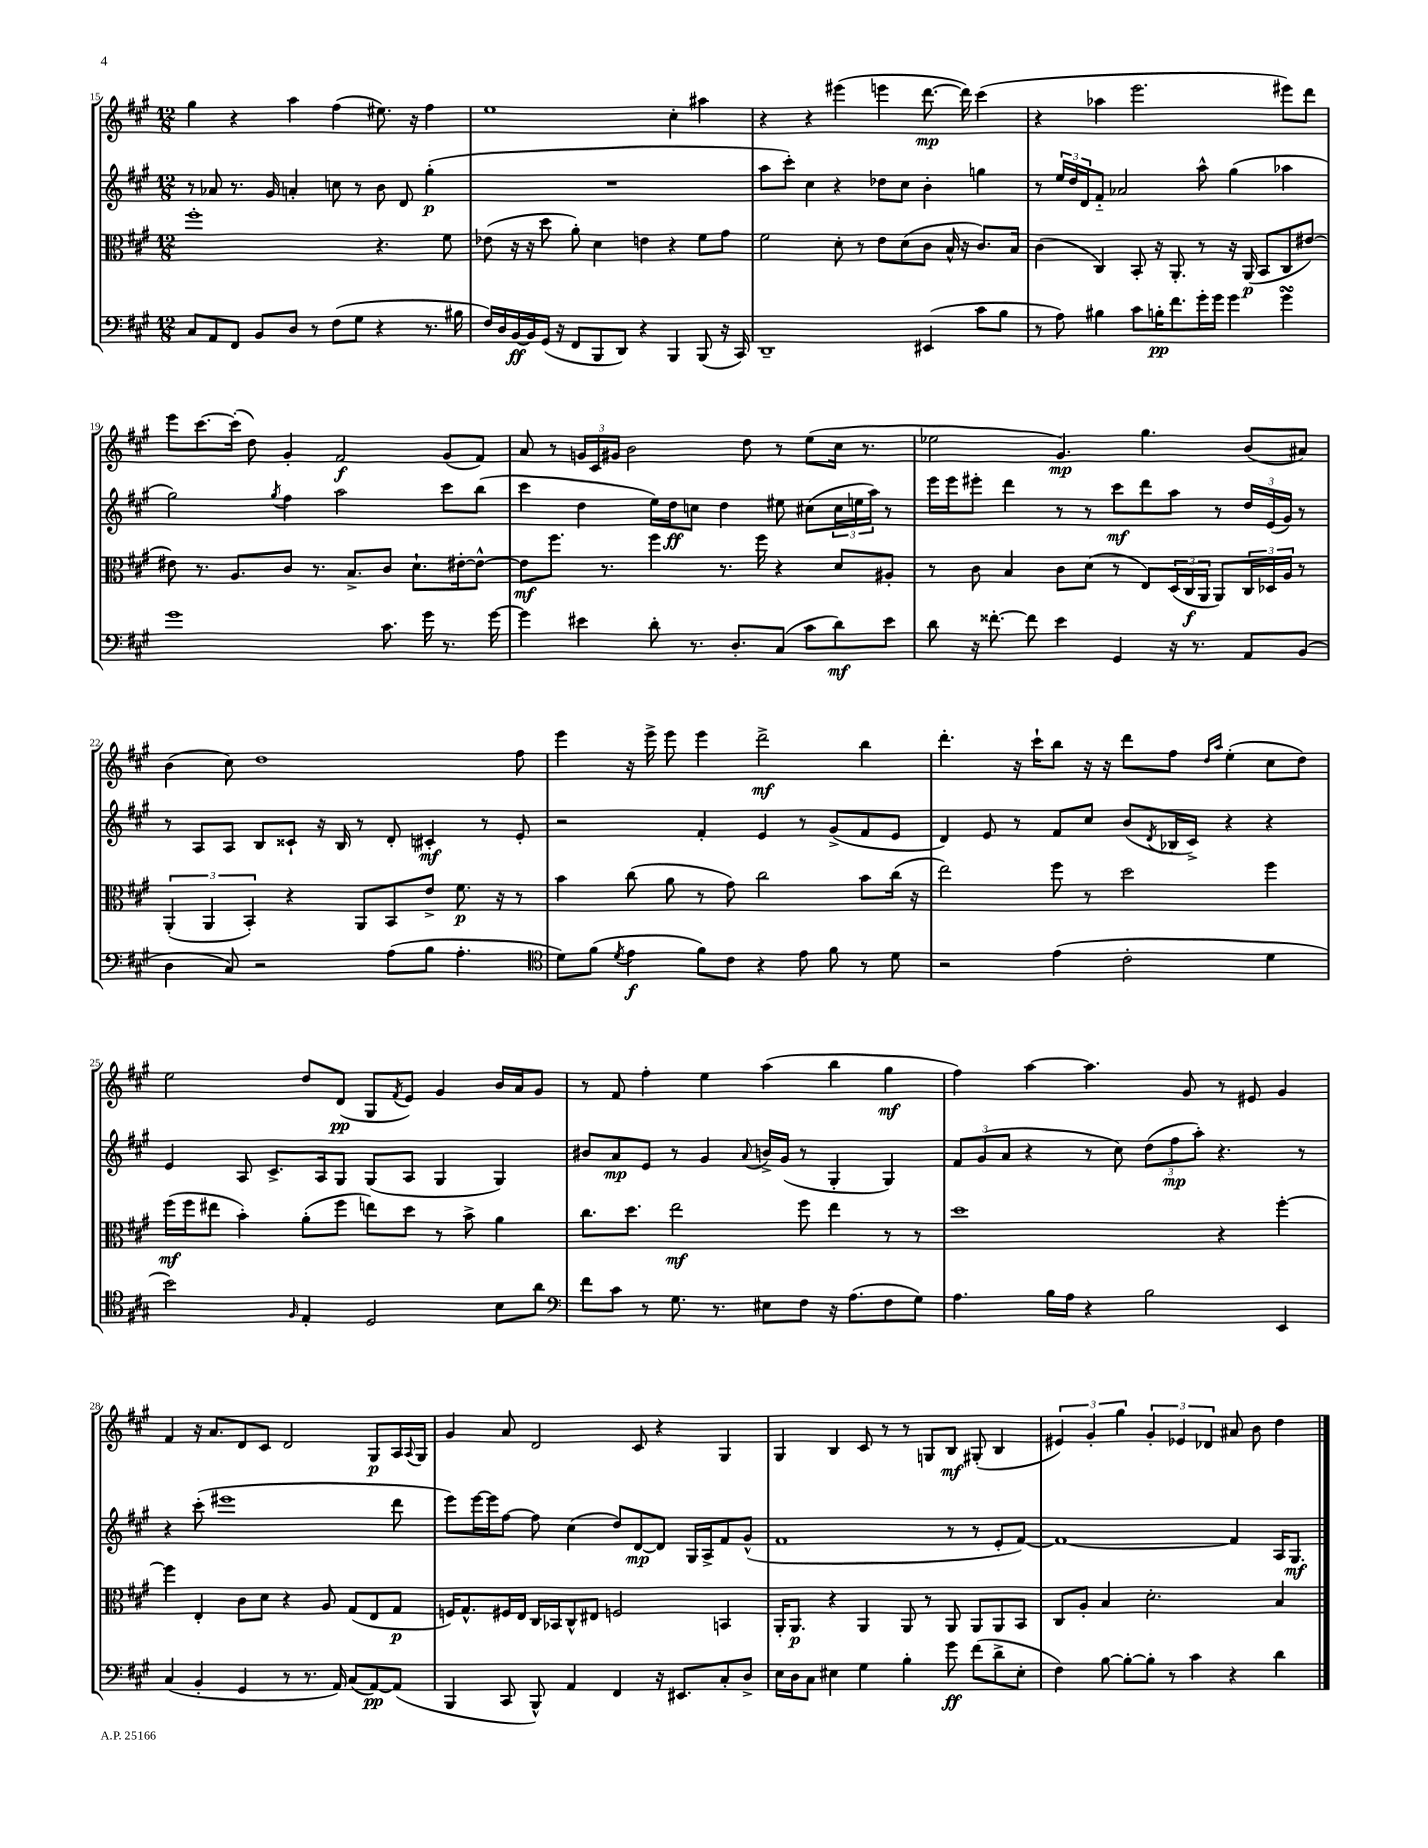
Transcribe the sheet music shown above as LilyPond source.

<<
\new StaffGroup <<
\new Staff = "s0" {
    \clef treble \key a \major \numericTimeSignature \time 12/8
    gis''4 r4 a''4 fis''4( eis''8.) r16 fis''4 |
    e''1 cis''4-. ais''4 |
    r4 r4 eis'''4( e'''4 d'''8.~\mp d'''16) cis'''4( |
    r4 aes''4 e'''2. eis'''8) d'''8 |
    e'''8 cis'''8.~ cis'''16-.( d''8) gis'4-. fis'2\f gis'8( fis'8) |
    a'8 r8 \tuplet 3/2 { g'16 cis'16 gis'16 } b'2 d''8 r8 e''8( cis''16 r8. |
    ees''2 gis'4.\mp) gis''4. b'8( ais'8) |
    b'4( cis''8) d''1 fis''8 |
    e'''4 r16 e'''16-> e'''8 e'''4 d'''2->\mf b''4 |
    d'''4.-. r16 cis'''16-! b''8 r16 r16 d'''8 fis''8 \grace { d''16 a''16 } e''4-.( cis''8 d''8) |
    e''2 d''8 d'8\pp( gis8 \acciaccatura { fis'8 } e'8) gis'4 b'16 a'16 gis'8 |
    r8 fis'8 fis''4-. e''4 a''4( b''4 gis''4\mf |
    fis''4) a''4~ a''4. gis'8 r8 eis'8 gis'4 |
    fis'4 r16 a'8. d'8 cis'8 d'2 gis8\p a16 \appoggiatura { a8 } gis16 |
    gis'4 a'8 d'2 cis'8 r4 gis4 |
    gis4 b4 cis'8 r8 r8 g8 b8\mf gis8-.( b4 |
    \tuplet 3/2 { eis'4) gis'4-. gis''4 } \tuplet 3/2 { gis'4-. ees'4 des'4 } ais'8 b'8 d''4 \bar "|." |
}
\new Staff = "s1" {
    \clef treble \key a \major \numericTimeSignature \time 12/8
    r8 aes'8 r8. gis'16 a'4-. c''8 r8 b'8 d'8 gis''4-.\p( |
    R1. |
    a''8 cis'''8-.) cis''4 r4 des''8 cis''8 b'4-. g''4 |
    r8 \tuplet 3/2 { e''16 d''16 d'16 } fis'8-_ aes'2 a''8-^ gis''4( aes''4 |
    gis''2) \acciaccatura { gis''8 } fis''4 a''2 cis'''8 b''8( |
    cis'''4 d''4 e''16) d''16\ff c''8 d''4 eis''8 cis''8( \tuplet 3/2 { cis''16 e''16 a''16) } r8 |
    e'''16 e'''16 eis'''8-. d'''4 r8 r8 cis'''8\mf d'''8 a''8 r8 \tuplet 3/2 { d''16 e'16( gis'16) } r8 |
    r8 a8 a8 b8 cisis'8-! r16 b16 r8 d'8-. cis'4-.\mf r8 e'8-. |
    r2 fis'4-. e'4 r8 gis'8->( fis'8 e'8 |
    d'4) e'8 r8 fis'8 cis''8 b'8( \acciaccatura { d'8 } bes16 cis'16->) r4 r4 |
    e'4 a8 cis'8.-> a16 gis8 gis8( a8 gis4 gis4) |
    bis'8 a'8\mp e'8 r8 gis'4 \appoggiatura { a'8 } b'16-> gis'16( r8 gis4-. gis4) |
    \tuplet 3/2 { fis'8 gis'8( a'8 } r4 r8 cis''8) \tuplet 3/2 { d''8( fis''8\mp a''8-.) } r4. r8 |
    r4 cis'''8-.( eis'''1 d'''8 |
    e'''8) e'''16~ e'''16 fis''8~ fis''8 cis''4( d''8) d'8~\mp d'8 gis16 a16-> fis'8 gis'8-^( |
    fis'1 r8 r8 e'8-. fis'8~) |
    fis'1~ fis'4 a16 gis8.\mf \bar "|." |
}
\new Staff = "s2" {
    \clef alto \key a \major \numericTimeSignature \time 12/8
    fis''1-. r4. fis'8 |
    ees'8( r16 r16 d''8 a'8-.) d'4 e'4 r4 fis'8 gis'8 |
    fis'2 d'8-. r8 e'8 d'8( cis'8 b16-^ r16 cis'8.) b16 |
    cis'4( cis4) b,8-. r16 a,8.-. r8 r16 a,16\p( b,8 cis8 eis'8~) |
    eis'8 r8. a8. cis'8 r8. b8.-> cis'8 d'8.-! eis'16~-. eis'8~-^ |
    eis'8\mf fis''8. r8. fis''4 r8. fis''16 r4 d'8 ais8-. |
    r8 cis'8 b4 cis'8 d'8( r8 e8) \tuplet 3/2 { d16( cis16\f a,16 } a,8) \tuplet 3/2 { cis16 des16 a16 } r8 |
    \tuplet 3/2 { a,4-.( a,4 b,4-.) } r4 a,8 b,8 e'8-> fis'8.\p r16 r8 |
    b'4 cis''8( a'8 r8 gis'8) cis''2 b'8 cis''16( r16 |
    e''2) fis''8 r8 d''2 fis''4 |
    fis''16\mf( fis''16 eis''8 b'4-.) a'8-.( fis''8 e''8) d''8 r8 b'8-> a'4 |
    cis''8. d''8. e''2\mf fis''8 e''4 r8 r8 |
    d''1 r4 fis''4~-. |
    fis''4 e4-. cis'8 d'8 r4 a8 gis8( e8 gis8\p |
    f16) gis8.-^ fis16 e16 cis16 bes,16 cis8-^ eis8 f2 b,4 |
    a,16-. a,8.\p r4 a,4 a,8 r8 a,8 a,8 a,8 b,8 |
    cis8 a8-. b4 d'2.-. b4 \bar "|." |
}
\new Staff = "s3" {
    \clef bass \key a \major \numericTimeSignature \time 12/8
    cis8 a,8 fis,8 b,8 d8 r8 fis8( gis8 r4 r8. bis16 |
    fis16) d16 b,16~\ff b,16 gis,16( r16 fis,8 b,,8 d,8) r4 b,,4 b,,8( r16 cis,16) |
    d,1-- eis,4( cis'8 b8 |
    r8 a8) bis4 cis'8 b16-.\pp fis'8. gis'16-. gis'16 gis'4 gis'4\turn |
    gis'1 cis'8. gis'16 r8. gis'16~ |
    gis'4 eis'4 d'8-. r8. d8.-. cis8( cis'8 d'8\mf) eis'8 |
    d'8 r16 fisis'8.~-. fisis'8 e'4 gis,4 r16 r8. a,8 b,8( |
    d4 cis8) r2 a8( b8 a4.-. |
    \clef tenor d'8) fis'8( \acciaccatura { d'8 } e'4\f fis'8) cis'8 r4 e'8 fis'8 r8 d'8 |
    r2 e'4( cis'2-. d'4 |
    b'2) \grace { fis16 } e4-. d2 b8 a'8 |
    \clef bass fis'8 cis'8 r8 gis8. r8. eis8 fis8 r16 a8.( fis8 gis8) |
    a4. b16 a16 r4 b2 e,4 |
    cis4( b,4-. gis,4 r8 r8. a,16) cis8( a,8~\pp) a,8( |
    b,,4 cis,8 b,,8-^) a,4 fis,4 r16 eis,8. cis8-. d8-> |
    e16 d16 cis8 eis4 gis4 b4-. gis'8\ff fis'8( d'8-> eis8-. |
    fis4) b8~ b8~-. b8-. r8 cis'4 r4 d'4 \bar "|." |
}
>>
>>
\layout { \context { \Score currentBarNumber = #15 } }
